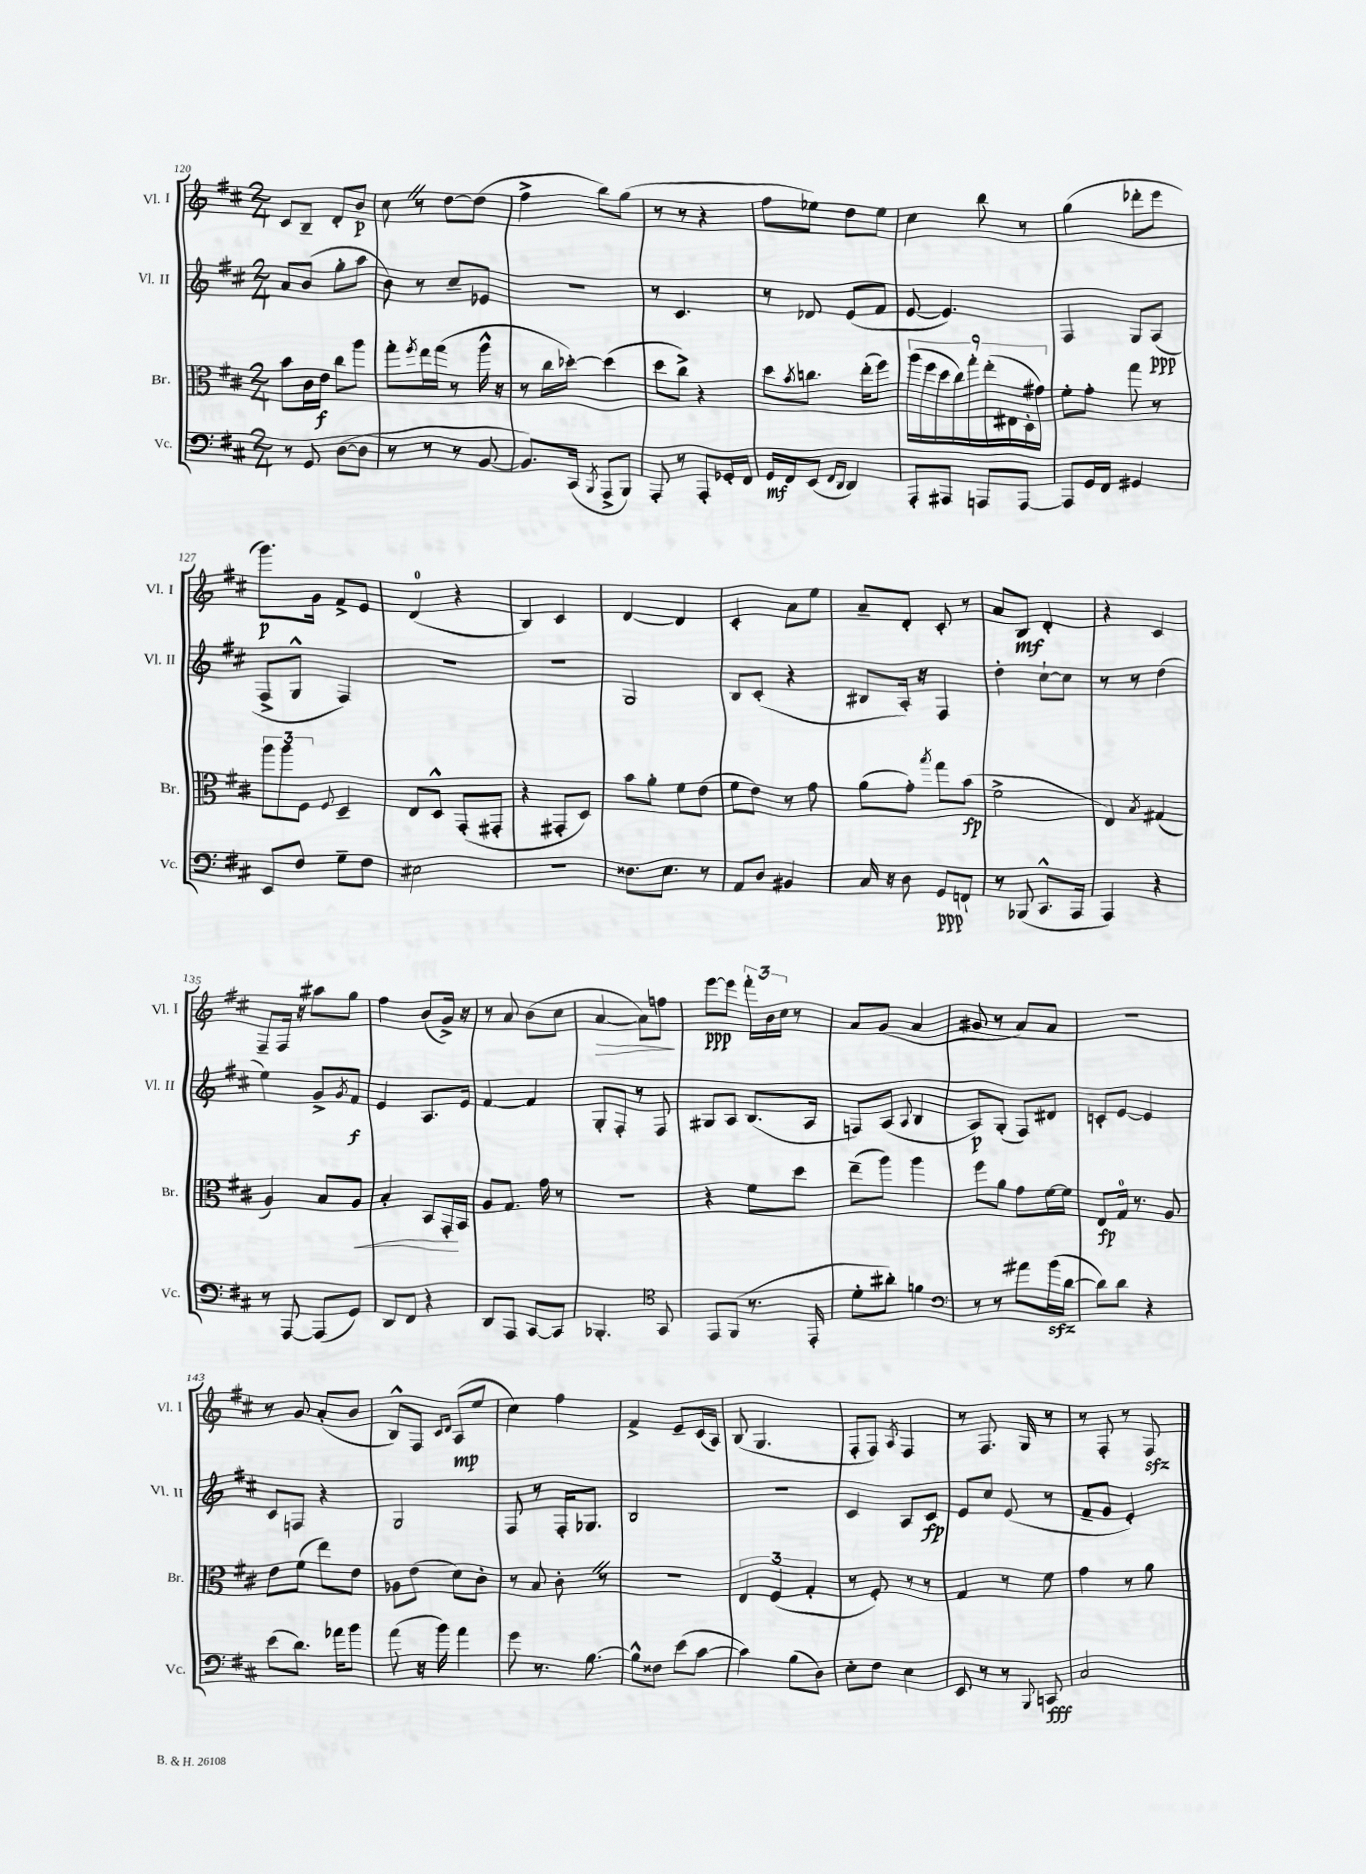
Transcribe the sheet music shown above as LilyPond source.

<<
\new StaffGroup <<
\new Staff = "s0" \with { instrumentName = "Vl. I" shortInstrumentName = "Vl. I" } {
    \clef treble \key d \major \numericTimeSignature \time 2/4
    cis'8 b8-- d'8-. b'8\p |
    cis''8 \once \override BreathingSign.text = \markup { \musicglyph "scripts.caesura.straight" } \breathe r8 d''8~ d''8( |
    fis''4-> b''8) g''8( |
    r8 r8 r4 |
    fis''8 ees''8) d''8 ees''8 |
    cis''4 b''8 r8 |
    g''4( des'''8-. e'''8 |
    g'''8.\p) g'16 fis'8-> e'8 |
    d'4-0( r4 |
    b4) cis'4 |
    d'4~ d'4 |
    cis'4-. a'8 e''8 |
    a'8-- d'8-. cis'8-. r8 |
    a'8 b8\mf d'4-. |
    r4 cis'4 |
    fis8-- fis16 r16 ais''8 g''8 |
    fis''4 b'8( g'16->) r16 |
    r8 a'8 b'8( cis''8 |
    a'4~\> a'8) f''8\! |
    e'''8~\ppp e'''8 \tuplet 3/2 { fis'''16-. b'16 cis''16 } r8 |
    a'8 g'8( a'4 |
    gis'8 r8 a'8) a'8 |
    R2 |
    r8 g'8 a'8-.( b'8 |
    b8-^) fis8 \grace { cis'16 d'16 } a8\mp( e''8 |
    cis''4) fis''4 |
    fis'4-> e'8-- cis'16( a16) |
    b8( g4. |
    fis8-. fis8) \acciaccatura { a8 } fis4 |
    r8 fis8. g16 r8 |
    r8 fis8-. r8 fis8\sfz \bar "|." |
}
\new Staff = "s1" \with { instrumentName = "Vl. II" shortInstrumentName = "Vl. II" } {
    \clef treble \key d \major \numericTimeSignature \time 2/4
    a'8 b'8( g''8-. a''8 |
    b'8) r8 cis''8-- ees'8 |
    r2 |
    r8 cis'4. |
    r8 des'8 e'8( fis'8 |
    e'8~ e'4.) |
    fis4 g8 a8\ppp( |
    fis8-> g8-^ fis4) |
    R2 |
    R2 |
    g2 |
    b8 cis'8-.( r4 |
    bis8 a16-.) r16 fis4 |
    d''4-. cis''8~-! cis''8 |
    r8 r8 d''4( |
    e''4) g'8-> \acciaccatura { g'8 } fis'8\f |
    e'4 a8. e'16 |
    fis'4~ fis'4 |
    g8-. fis8-. r8 fis8 |
    gis8 a8 b8.( a16 |
    f8) a8( \appoggiatura { a8 } b4 |
    a8\p) g8-.( fis8) dis'8 |
    c'8-. e'8~ e'4 |
    cis'8 f8 r4 |
    g2 |
    fis8 r8 fis16-. ges8. |
    b2 |
    R2 |
    cis'4 a8 cis'8\fp |
    e'8 cis''8 e'8( r8 |
    fis'8-- g'8 e'4-.) \bar "|." |
}
\new Staff = "s2" \with { instrumentName = "Br." shortInstrumentName = "Br." } {
    \clef alto \key d \major \numericTimeSignature \time 2/4
    b'8 cis'16 e'16\f cis''8 a''8 |
    g''8-. \acciaccatura { fis''8 } e''16 g''16( r8 a''16-^ r16 |
    r8 cis''16 des''16~-.) des''4( |
    d''8 cis''8->) r4 |
    d''8 \acciaccatura { b'8 } c''8. e''16-.( fis''8) |
    \tuplet 9/8 { a''16( fis''16 d''16 cis''16) g''16-. e''16-.( eis16 d16-. gis'16) } |
    fis'8-. g'8-. g''8 r8 |
    \tuplet 3/2 { a''8 a''8 fis8 } \appoggiatura { fis8 } d4-- |
    e8 d8-^ g,8-.( gis,8-. |
    r4 gis,8-. d8) |
    b'8 a'8-. fis'8 e'8( |
    fis'8 e'8) r8 g'8 |
    a'8( g'8-.) \acciaccatura { b''8 } g''8 b'8\fp( |
    fis'2-> |
    e4) \acciaccatura { b8 } gis4( |
    a4) b8 a8\< |
    b4-. b,8 g,16-.\! b,16 |
    a8 g8. g'16 r8 |
    r2 |
    r4 fis'8 d''8 |
    e''8--( a''8) a''4 |
    fis''8 a'8 g'8 fis'16~ fis'16 |
    e8\fp g16-0 r8. a8 |
    e'8 fis'8( e''8) e'8 |
    aes8 e'8( d'8) cis'8-. |
    r8 b8 cis'8-. \once \override BreathingSign.text = \markup { \musicglyph "scripts.caesura.straight" } \breathe r8 |
    R2 |
    \tuplet 3/2 { e4 fis4( g4-. } |
    r8 fis8-.) r8 r8 |
    g4 r8 fis'8 |
    g'4 r8 a'8 \bar "|." |
}
\new Staff = "s3" \with { instrumentName = "Vc." shortInstrumentName = "Vc." } {
    \clef bass \key d \major \numericTimeSignature \time 2/4
    r8 g,8 d8~( d8 |
    r8 r8 r8 b,8~ |
    b,8.) cis,16( \acciaccatura { b,,8 } a,,8-> b,,8) |
    a,,8-. r8 a,,8-. ges,16-. fis,16 |
    g,16\mf fis,16 e,8( \grace { fis,16 d,16 } d,4) |
    a,,8-. ais,,8 a,,8 a,,8~ |
    a,,8 g,16 fis,16 gis,4 |
    e,8 fis8 g8-- fis8 |
    eis2 |
    R2 |
    fisis8. e8. r8 |
    a,8 d8 bis,4 |
    cis16 r16 d8 g,8\ppp f,8-! |
    r8 bes,,8( cis,8.-^ a,,16 |
    a,,4) r4 |
    r8 a,,8~ a,,8( g,8) |
    d,8 fis,8 r4 |
    d,8 a,,8 cis,8~ cis,8 |
    bes,,4.-. \clef tenor g,8 |
    e,8 fis,8( r8. e,16-. |
    d'8-. ais'8-.) f'4 |
    \clef bass r8 r8 ais'8 b'16\sfz( d'16~ |
    d'8) d'8 r4 |
    e'8( d'8.) aes'16 b'8 |
    a'8( r16 b'16) a'4 |
    g'8 r8. b8.~ |
    b8-^ fisis8 e'8( cis'8~ |
    cis'4) b8( d8) |
    e8-. fis8 e4 |
    e,8 r8 r8 \appoggiatura { b,,8 } c,8\fff |
    cis2 \bar "|." |
}
>>
>>
\layout { \context { \Score currentBarNumber = #120 } }
